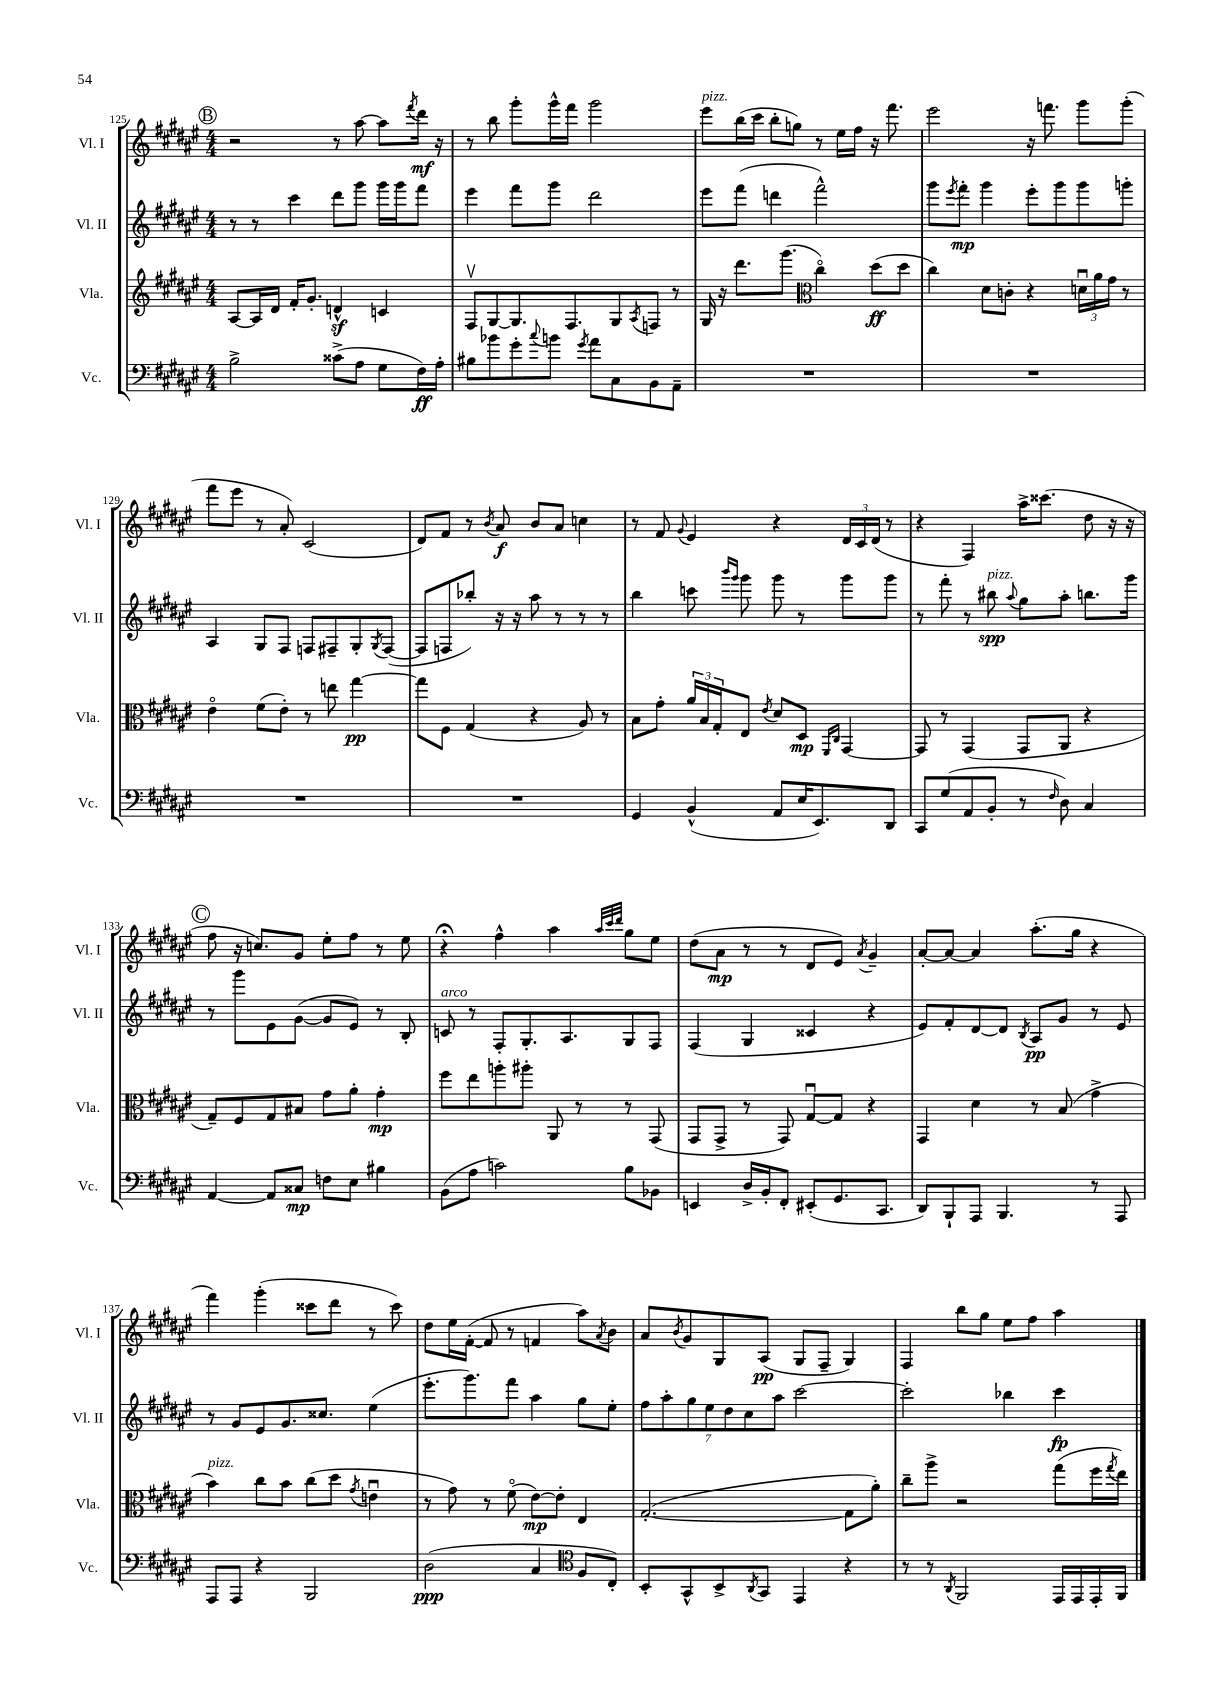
<<
\new StaffGroup <<
\new Staff = "s0" \with { instrumentName = "Vl. I" shortInstrumentName = "Vl. I" } {
    \clef treble \key fis \major \numericTimeSignature \time 4/4
    \mark \markup { \circle "B" } r2 r8 ais''8~ ais''8 \acciaccatura { fis'''8 } dis'''16\mf r16 |
    r8 b''8 gis'''8-. gis'''16-^ fis'''16 gis'''2 |
    eis'''8^\markup { \italic "pizz." } b''16( cis'''16 b''8-. g''8) r8 eis''16 fis''16 r16 fis'''8. |
    eis'''2 r16 f'''8. gis'''8 gis'''8-.( |
    fis'''8 eis'''8 r8 ais'8-.) cis'2( |
    dis'8) fis'8 r8 \acciaccatura { b'8 } ais'8\f b'8 ais'8 c''4 |
    r8 fis'8 \appoggiatura { gis'8 } eis'4 r4 \tuplet 3/2 { dis'16 cis'16 dis'16( } r8 |
    r4 fis4) ais''16-> cisis'''8.( dis''8 r16 r16 |
    \mark \markup { \circle "C" } fis''8 r16 c''8.) gis'8 eis''8-. fis''8 r8 eis''8 |
    r4\fermata fis''4-^ ais''4 \grace { ais''32 cis'''32 dis'''32 } gis''8 eis''8 |
    dis''8( ais'8\mp r8 r8 dis'8 eis'8) \acciaccatura { ais'8 } gis'4-- |
    ais'8~-. ais'8~ ais'4 ais''8.-.( gis''16 r4 |
    fis'''4) gis'''4-.( cisis'''8 dis'''8 r8 cisis'''8) |
    dis''8 eis''16 fis'16~-.( fis'8 r8 f'4 ais''8) \acciaccatura { ais'8 } b'8 |
    ais'8 \acciaccatura { b'8 } gis'8 gis8 ais8\pp( gis8 fis8-- gis4) |
    fis4 b''8 gis''8 eis''8 fis''8 ais''4 \bar "|." |
}
\new Staff = "s1" \with { instrumentName = "Vl. II" shortInstrumentName = "Vl. II" } {
    \clef treble \key fis \major \numericTimeSignature \time 4/4
    \mark \markup { \circle "B" } r8 r8 cis'''4 dis'''8 gis'''8 gis'''16 gis'''16 fis'''8 |
    eis'''4 fis'''8 gis'''8 dis'''2 |
    eis'''8 fis'''8( d'''4 fis'''2-^) |
    gis'''8 \acciaccatura { eis'''8 } fis'''8-.\mp gis'''4 eis'''8-. gis'''8 gis'''8 g'''8-. |
    ais4 gis8 fis8 f8 fis8-- gis8-. \acciaccatura { gis8 } fis8~( |
    fis8 f8 bes''8-.) r16 r16 ais''8 r8 r8 r8 |
    b''4 c'''8 \grace { b'''16 gis'''16 } gis'''8 gis'''8 r8 gis'''8 gis'''8 |
    r8 fis'''8-. r8 bis''8\spp^\markup { \italic "pizz." } \appoggiatura { ais''8 } gis''8 ais''8-. b''8. gis'''16 |
    \mark \markup { \circle "C" } r8 gis'''8 eis'8 gis'8~( gis'8 eis'8) r8 b8-. |
    c'8^\markup { \italic "arco" } r8 fis8-. gis8.-. ais8. gis8 fis8 |
    fis4( gis4 cisis'4 r4 |
    eis'8) fis'8-. dis'8~ dis'8 \acciaccatura { b8 } ais8\pp gis'8 r8 eis'8 |
    r8 gis'8 eis'8 gis'8. cisis''8. eis''4( |
    eis'''8.-. gis'''8.) fis'''8 ais''4 gis''8 eis''8-. |
    \tuplet 7/4 { fis''8 ais''8-. gis''8 eis''8 dis''8 cis''8 ais''8 } cis'''2~ |
    cis'''2-. bes''4 cis'''4\fp \bar "|." |
}
\new Staff = "s2" \with { instrumentName = "Vla." shortInstrumentName = "Vla." } {
    \clef treble \key fis \major \numericTimeSignature \time 4/4
    \mark \markup { \circle "B" } ais8~ ais16 dis'16 fis'16-. gis'8.-. d'4-^\sf c'4 |
    fis8\upbow gis8~ gis8. fis8. gis8 \acciaccatura { ais8 } f8 r8 |
    gis16 r16 dis'''8. gis'''8.( \clef alto cis''4\flageolet) dis''8\ff( dis''8 |
    cis''4) dis'8 c'8-. r4 \tuplet 3/2 { d'16\downbow ais'16 gis'16 } r8 |
    eis'4\flageolet fis'8( eis'8-.) r8 e''8 gis''4~\pp |
    gis''8 fis8 gis4( r4 ais8) r8 |
    b8 gis'8-. \tuplet 3/2 { ais'16 b16 gis16-. } eis8 \acciaccatura { eis'8 } dis'8 dis8\mp \grace { fis,16 cis16 } gis,4~ |
    gis,8 r8 gis,4( gis,8 ais,8 r4 |
    \mark \markup { \circle "C" } gis8--) fis8 gis8 bis8 gis'8 ais'8-. gis'4-.\mp |
    fis''8 eis''8 a''8-. ais''8-. ais,8 r8 r8 gis,8( |
    gis,8 gis,8-> r8 gis,8) gis8~\downbow gis8 r4 |
    gis,4 dis'4 r8 b8( gis'4-> |
    b'4^\markup { \italic "pizz." }) cis''8 b'8 cis''8( dis''8 \acciaccatura { gis'8 } e'4\downbow |
    r8 gis'8) r8 fis'8\flageolet( eis'8~\mp) eis'8-. eis4 |
    gis2.~-.( gis8 ais'8-.) |
    cis''8-- ais''8-> r2 gis''8( fis''16 \acciaccatura { gis''8 } eis''16) \bar "|." |
}
\new Staff = "s3" \with { instrumentName = "Vc." shortInstrumentName = "Vc." } {
    \clef bass \key fis \major \numericTimeSignature \time 4/4
    \mark \markup { \circle "B" } b2-> cisis'8->( ais8 gis8 fis16\ff) ais16-. |
    bis8 bes'8 gis'8-. \appoggiatura { cis''8 } b'8 \acciaccatura { gis'8 } ais'8 cis8 b,8 ais,8-- |
    R1 |
    R1 |
    R1 |
    R1 |
    gis,4 b,4-^( ais,8 eis16 eis,8.) dis,8 |
    cis,8 gis8( ais,8 b,8-. r8 \grace { fis16 } dis8) cis4 |
    \mark \markup { \circle "C" } ais,4~ ais,8 cisis8\mp f8 eis8 bis4 |
    b,8( ais8 c'2) b8 bes,8 |
    e,4 dis16-> b,16-. fis,8-. eis,8-.( gis,8. cis,8. |
    dis,8) b,,8-! ais,,8 b,,4. r8 ais,,8 |
    ais,,8 ais,,8 r4 b,,2 |
    dis2\ppp( cis4 \clef tenor fis8 cis8-.) |
    b,8-. gis,8-^ b,8-> \acciaccatura { ais,8 } gis,8 eis,4 r4 |
    r8 r8 \acciaccatura { ais,8 } fis,2 eis,16 eis,16 eis,16-. fis,16 \bar "|." |
}
>>
>>
\layout { \context { \Score currentBarNumber = #125 } }
